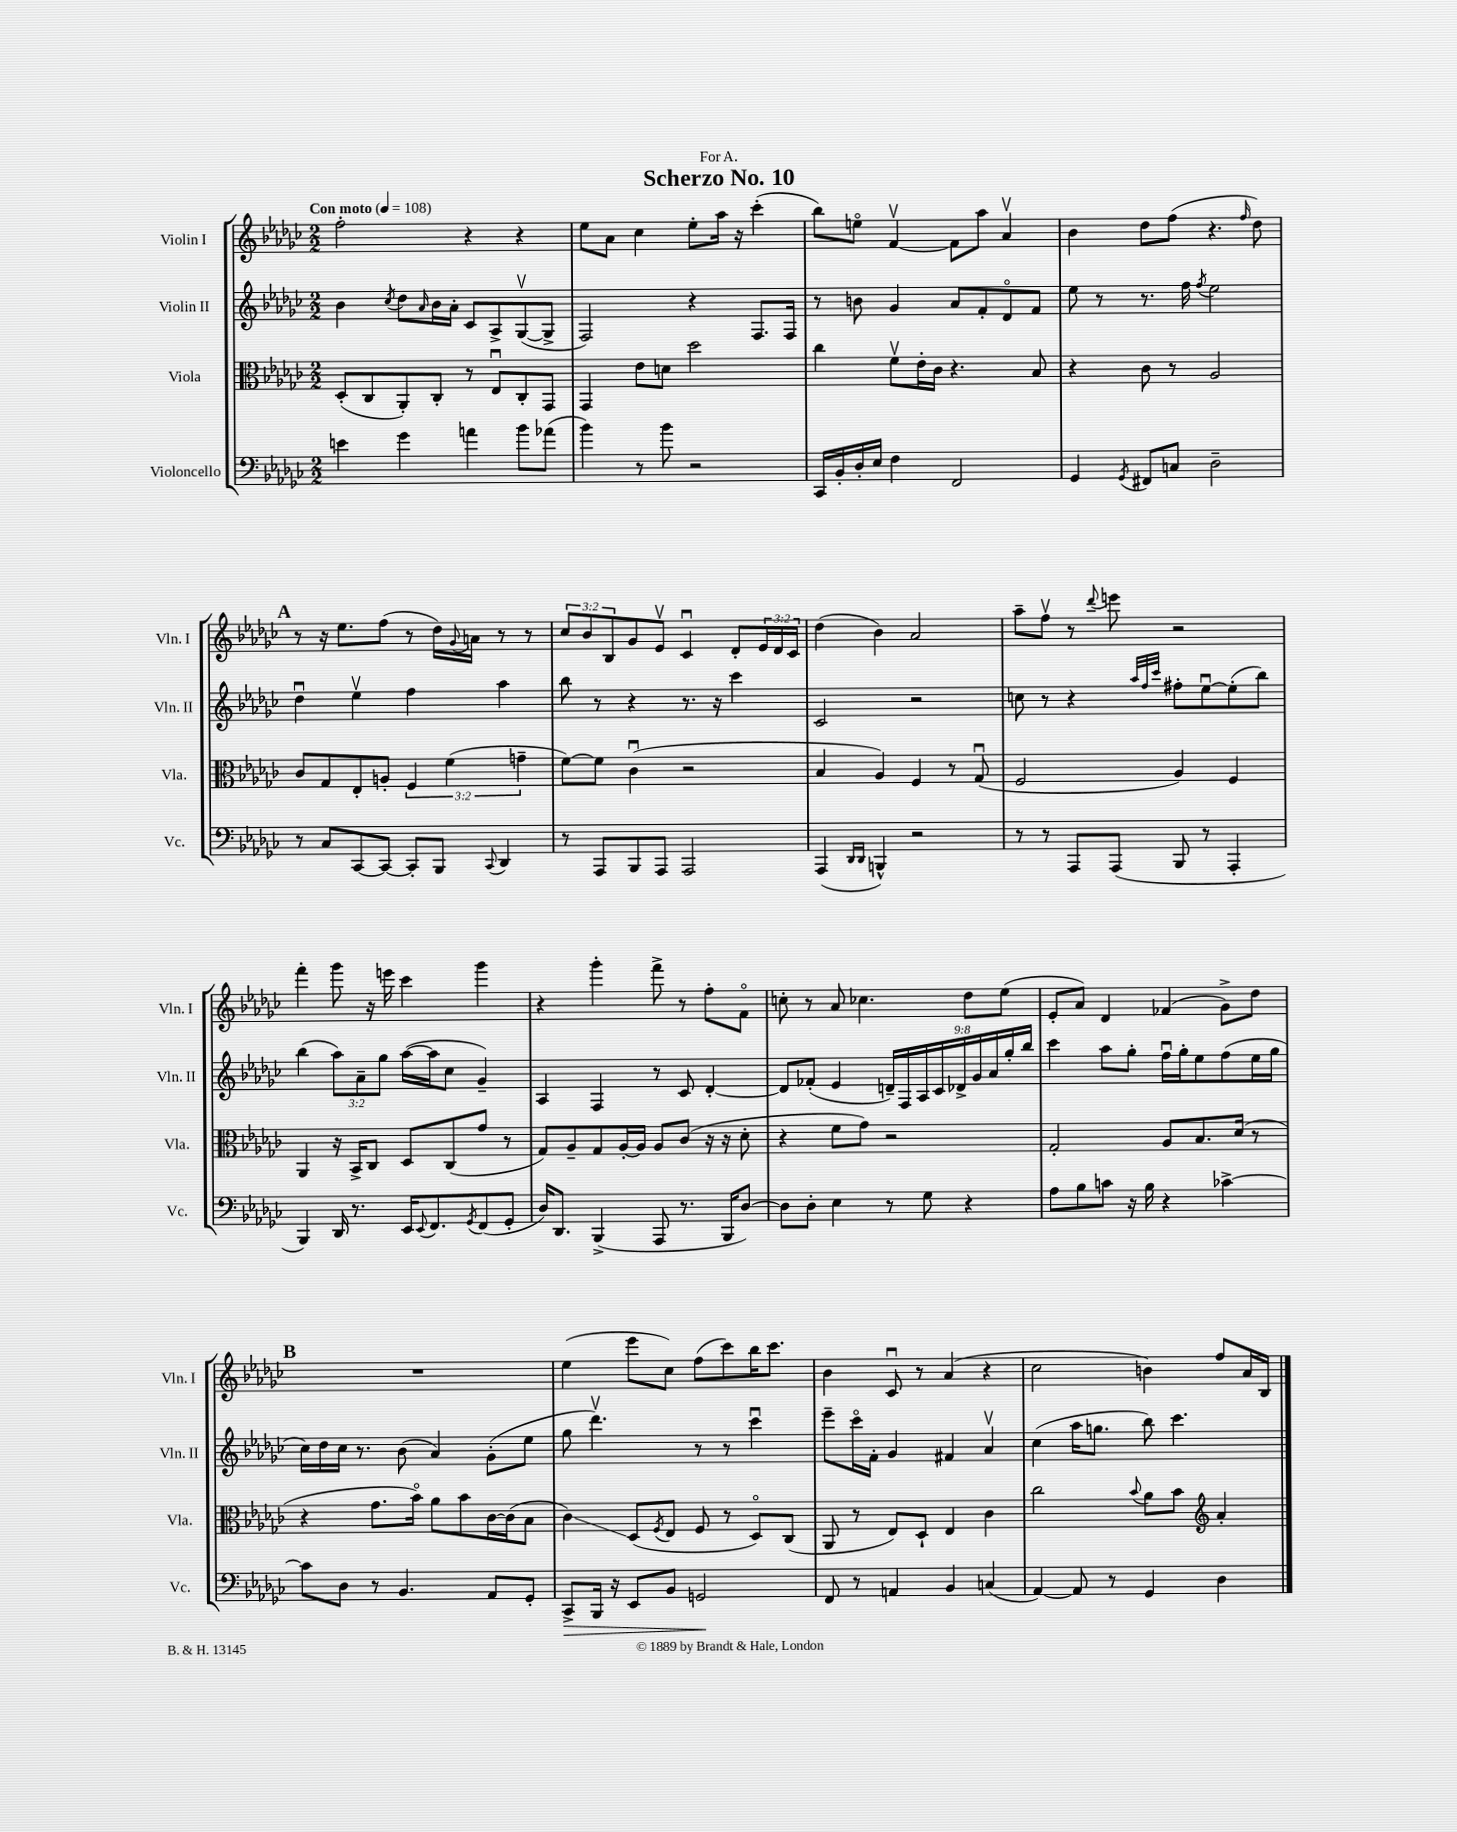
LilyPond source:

\header { title = "Scherzo No. 10" dedication = "For A." }
<<
\new StaffGroup <<
\new Staff = "s0" \with { instrumentName = "Violin I" shortInstrumentName = "Vln. I" } {
    \clef treble \key ges \major \numericTimeSignature \time 2/2 \override Staff.TupletNumber.text = #tuplet-number::calc-fraction-text \tempo "Con moto" 4 = 108
    f''2-. r4 r4 |
    ees''8 aes'8 ces''4 ees''8-. aes''16 r16 ces'''4-.( |
    bes''8) e''8\flageolet f'4~\upbow f'8 aes''8 aes'4\upbow |
    bes'4 des''8 f''8( r4. \grace { f''16 } des''8) |
    \mark \markup { \bold "A" } r8 r16 ees''8. f''8( r8 des''16) \appoggiatura { ges'8 } a'16 r8 r8 |
    \tuplet 3/2 { ces''8 bes'8 bes8 } ges'8 ees'8\upbow ces'4\downbow des'8-. \tuplet 3/2 { ees'16 des'16 ces'16 } |
    des''4( bes'4) aes'2 |
    aes''8-- f''8\upbow r8 \appoggiatura { des'''8 } e'''8 r2 |
    f'''4-. ges'''8 r16 e'''16 ces'''4 ges'''4 |
    r4 ges'''4-. f'''8-> r8 f''8-. f'8\flageolet |
    c''8-. r8 aes'8 ces''4. des''8 ees''8( |
    ees'8-. aes'8) des'4 fes'4( ges'8->) des''8 |
    \mark \markup { \bold "B" } R1 |
    ees''4( ees'''8 ces''8) f''8( ces'''8) bes''16 ces'''8. |
    bes'4 ces'8\downbow r8 aes'4( r4 |
    ces''2 b'4) f''8 aes'16 bes16 \bar "|." |
}
\new Staff = "s1" \with { instrumentName = "Violin II" shortInstrumentName = "Vln. II" } {
    \clef treble \key ges \major \numericTimeSignature \time 2/2 \override Staff.TupletNumber.text = #tuplet-number::calc-fraction-text
    bes'4 \acciaccatura { ces''8 } des''8 \grace { aes'16 } bes'16 aes'16-. ces'8 aes8-> ges8~\upbow( ges8-> |
    f2) r4 f8. f16 |
    r8 b'8 ges'4 aes'8 f'8-. des'8\flageolet f'8 |
    ees''8 r8 r8. f''16 \acciaccatura { f''8 } ees''2 |
    \mark \markup { \bold "A" } des''4\downbow ees''4\upbow f''4 aes''4 |
    bes''8 r8 r4 r8. r16 ces'''4 |
    ces'2 r2 |
    c''8 r8 r4 \grace { aes''32 f''32 ces'''32 } fis''8-. ees''8~\downbow ees''8-.( bes''8) |
    bes''4( \tuplet 3/2 { aes''8) aes'8-- ges''8 } aes''16~( aes''16 ces''8 ges'4--) |
    aes4 f4 r8 ces'8 des'4~-. |
    des'8 fes'8-.( ees'4 \tuplet 9/8 { d'16--) f16 aes16 ces'16 des'16-> ges'16 aes'16 ges''16-. bes''16 } |
    ces'''4 aes''8 ges''8-. f''16\downbow ges''16-. ees''8 f''8( ees''16 ges''16 |
    \mark \markup { \bold "B" } ces''16) des''16 ces''16 r8. bes'8( aes'4) ges'8-.( ees''8 |
    ges''8 des'''4.\upbow) r8 r8 ces'''4\downbow |
    ees'''8-- ces'''16\flageolet f'16-. ges'4 fis'4 aes'4\upbow |
    ces''4( aes''16 g''8. bes''8) ces'''4. \bar "|." |
}
\new Staff = "s2" \with { instrumentName = "Viola" shortInstrumentName = "Vla." } {
    \clef alto \key ges \major \numericTimeSignature \time 2/2 \override Staff.TupletNumber.text = #tuplet-number::calc-fraction-text
    des8-.( ces8 aes,8-.) ces8-. r8 ees8\downbow ces8-. ges,8 |
    ges,4 ees'8 d'8 des''2 |
    ces''4 f'8\upbow ees'16-. ces'16 r4. bes8 |
    r4 ces'8 r8 aes2 |
    \mark \markup { \bold "A" } ces'8 ges8 ees8-. a8-. \tuplet 3/2 { f4 f'4( g'4-- } |
    f'8~) f'8 ces'4\downbow( r2 |
    bes4 aes4) f4 r8 ges8\downbow( |
    f2 aes4) f4 |
    aes,4 r16 bes,16-> ces8 des8 ces8( ges'8 r8 |
    ges8) aes8-- ges8 aes16~-. aes16 aes8 ces'8( r16 r16 des'8-. |
    r4 f'8 ges'8) r2 |
    ges2-. aes8 bes8. des'16( r8 |
    \mark \markup { \bold "B" } r4 ges'8. bes'16\flageolet) aes'8 bes'8 ces'16~ ces'16( bes8 |
    ces'4\glissando) des8( \acciaccatura { f8 } ees8 f8 r8 des8\flageolet) ces8( |
    aes,8 r8 ees8) des8-! ees4 ces'4 |
    ces''2 \appoggiatura { bes'8 } aes'8 bes'8 \clef treble aes'4-. \bar "|." |
}
\new Staff = "s3" \with { instrumentName = "Violoncello" shortInstrumentName = "Vc." } {
    \clef bass \key ges \major \numericTimeSignature \time 2/2
    e'4 ges'4 a'4 bes'8 aes'8( |
    bes'4) r8 bes'8 r2 |
    ces,16 bes,16-. des16-. ees16 f4 f,2 |
    ges,4 \acciaccatura { ges,8 } fis,8 c8 des2-- |
    \mark \markup { \bold "A" } r8 ces8 ces,8~ ces,8~ ces,8-. bes,,8 \appoggiatura { ces,8 } des,4 |
    r8 aes,,8 bes,,8 aes,,8 aes,,2 |
    aes,,4( \grace { des,16 des,16 } b,,4-^) r2 |
    r8 r8 aes,,8 aes,,8( bes,,8 r8 aes,,4-. |
    bes,,4) des,16 r8. ees,16 \appoggiatura { ees,8 } f,8. \acciaccatura { ges,8 } f,8( ges,8-. |
    des16) des,8. bes,,4->( aes,,8 r8. bes,,16 des8~) |
    des8 des8-. ees4 r8 ges8 r4 |
    aes8 bes8 c'8 r16 bes16 r4 ces'4~-> |
    \mark \markup { \bold "B" } ces'8 des8 r8 bes,4. aes,8 ges,8-. |
    ces,8->\> bes,,16 r16 ees,8 bes,8 g,2\! |
    f,8 r8 a,4 bes,4 c4( |
    aes,4~) aes,8 r8 ges,4 des4 \bar "|." |
}
>>
>>
\layout { \context { \Score \remove "Bar_number_engraver" } }
